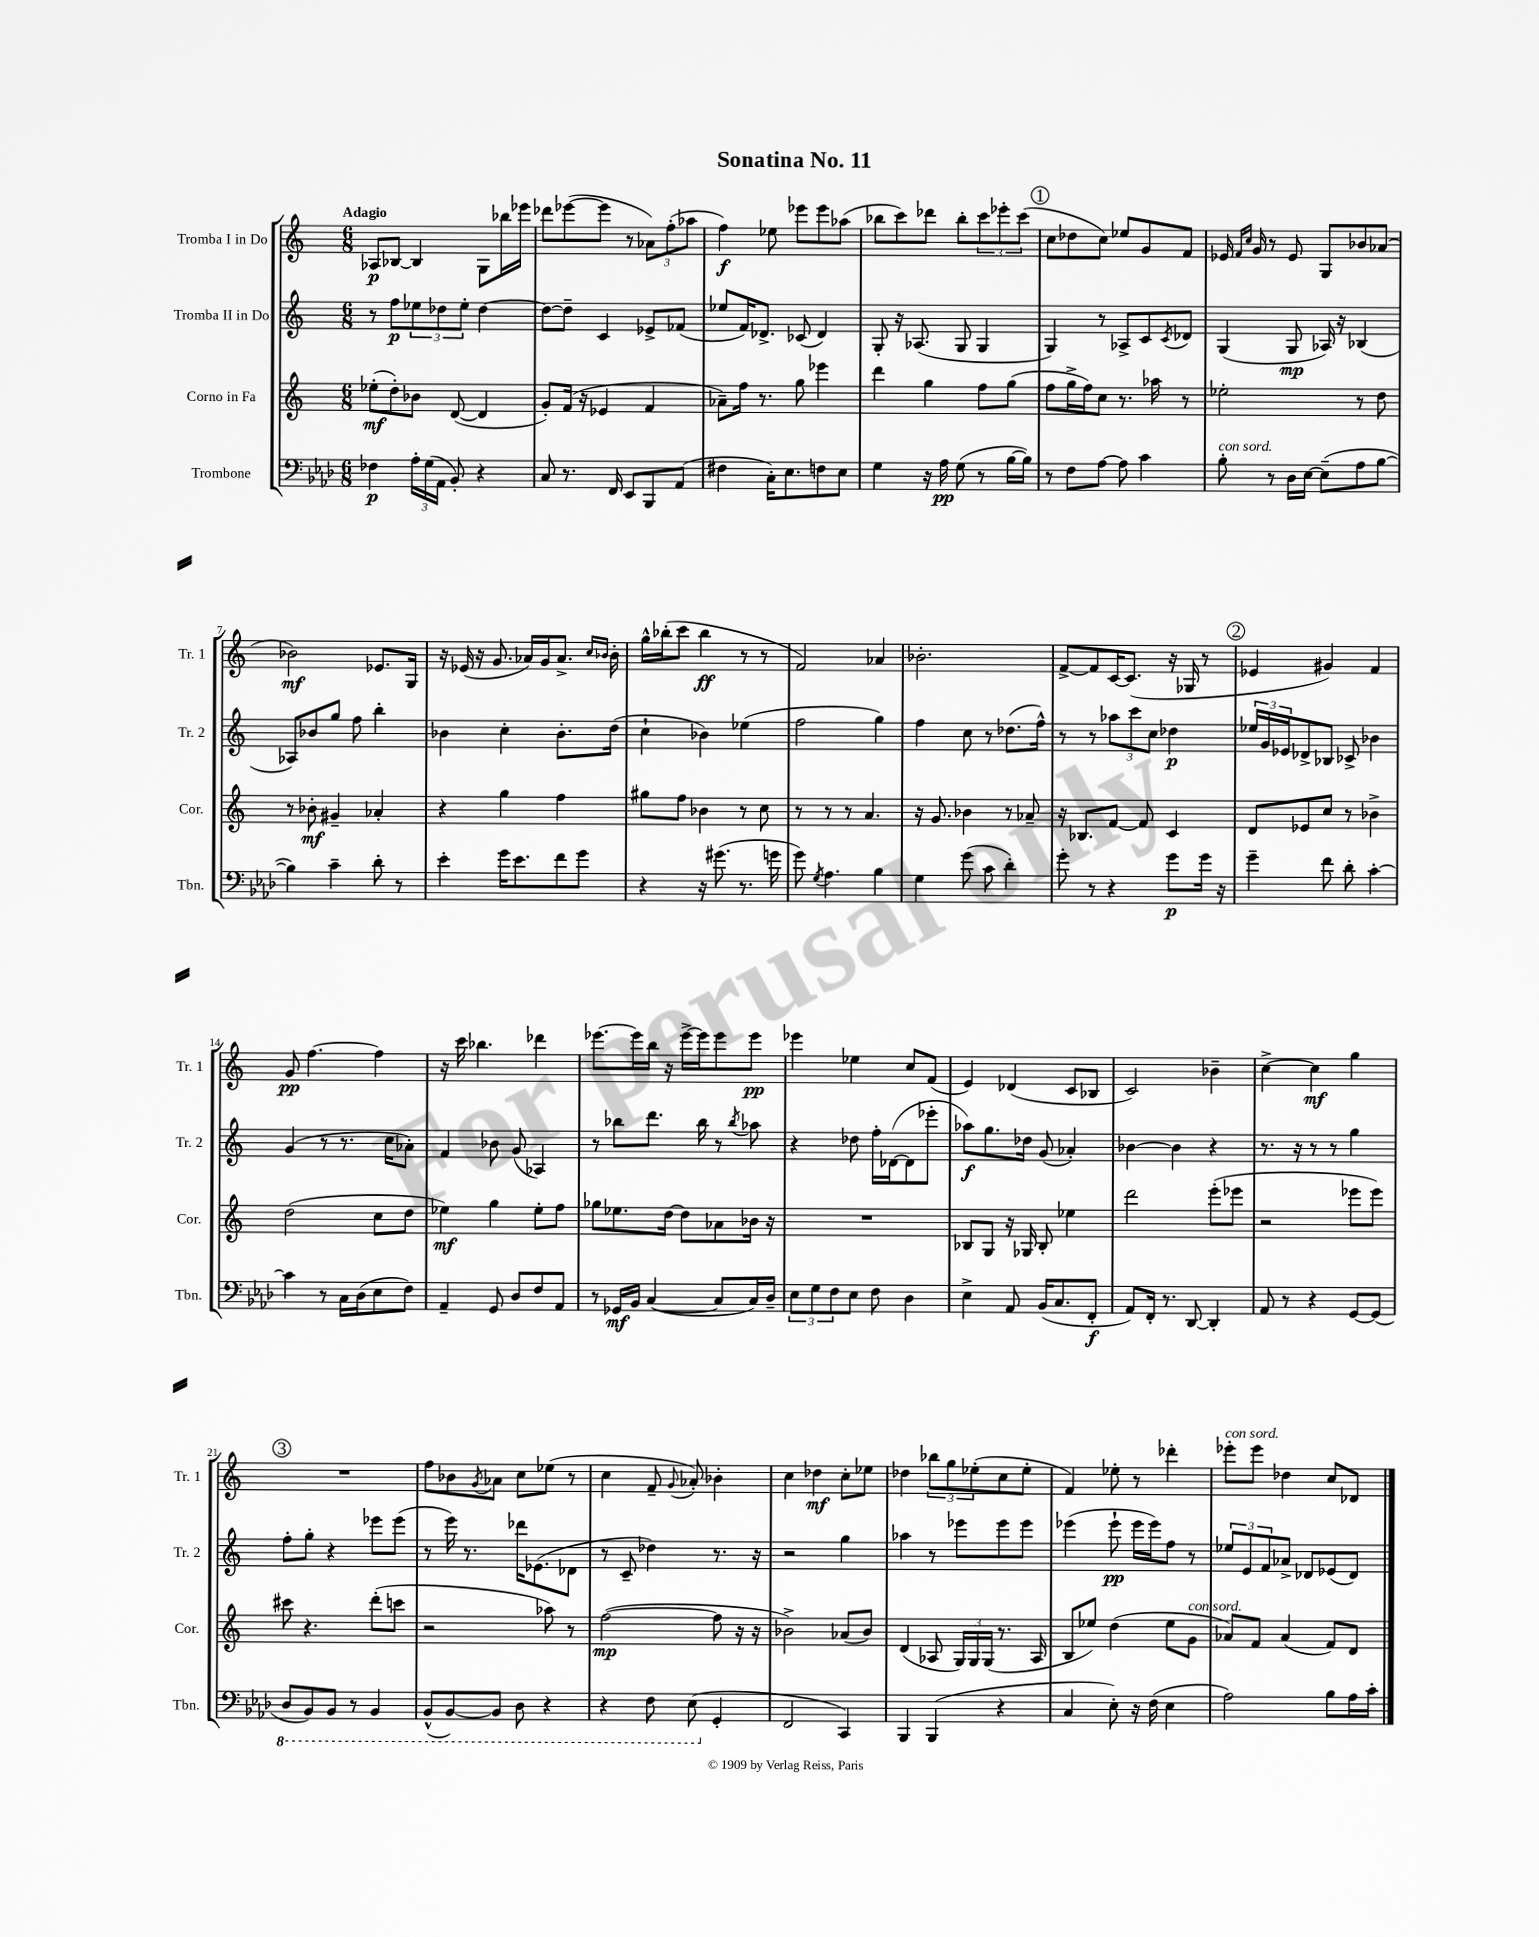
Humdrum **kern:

**kern	**kern	**kern	**kern
*staff4	*staff3	*staff2	*staff1
*clefF4	*clefG2	*clefG2	*clefG2
*k[b-e-a-d-]	*k[]	*k[]	*k[]
*M6/8	*M6/8	*M6/8	*M6/8
4F-	(8ee-'	8r	8A-
.	8dd')	8ff	[8B-
24A-'	8b-	12ee-	4B-]
(24G	.	.	.
24AA-	.	12dd-	.
8BB-')	([8d	.	.
.	.	12ee-'	.
4r	4d]	[4dd-	8G
.	.	.	16bb-
.	.	.	16eee-
=	=	=	=
8C	8g')	8dd-_	8ddd-
8.r	(16f	8dd-~]	([8eee-
.	16r	.	.
.	4e-	4c	8eee-]
16FF	.	.	.
8EE-	.	.	8r
8BBB-	4f	8e-^	12a-)
.	.	.	(12ff'
(8AA-	.	(8f-	.
.	.	.	12aa-
=	=	=	=
4F#	8a-~)	8ee-	4ff)
.	16ff	16f)	.
.	8.r	8.d-^	.
16C')	.	.	8ee-
8.E-	.	.	.
.	8gg	(8c-	8eee-
8F	4eee-	4d-)	8eee-
8E-	.	.	(8aa-
=	=	=	=
4G	4ddd	8G'	8bb-
.	.	16r	8ccc)
.	.	(8.A-	.
16r	4gg	.	8ddd-
16A-	.	.	.
(8G	.	8G	8bb-'
8r	8ff	4G	12ccc
.	.	.	12eee-'
[16B-	(8gg	.	.
.	.	.	(12ccc
16B-])	.	.	.
=	=	=	=
8r	8ff	4G)	8cc
8F	16gg^	.	8dd-
.	16ff)	.	.
[8A-	8cc	8r	8cc)
8A-]	8.r	8A-^	8ee-
4c	.	8c	8g
.	16aa-	.	.
.	.	8qc	.
.	8r	8d-	8f
=	=	=	=
8B-'	2ee-'	(4G	16e-
.	.	.	16qqf
.	.	.	16qqcc
.	.	.	16g
8r	.	.	8r
16D-	.	8G	8e-
[16E-	.	.	.
(8E-~]	.	16A-)	8G
.	.	16r	.
8A-	8r	(4B-	8b-
[8B-	8dd	.	(8a-
=	=	=	=
4B-])	8r	8A-)	2b-)
.	8b-'	8b-	.
4c~	4g#~	8gg	.
.	.	8ff	.
8d-'	4a-'	4bb'	8.e-
8r	.	.	.
.	.	.	16G
=	=	=	=
4e-'	4r	4b-	16r
.	.	.	(16e-
.	.	.	16r
.	.	.	8.g
16g	4gg	4cc'	.
8.e-	.	.	.
.	.	.	16a-)
.	.	.	16g
8f	4ff	8.b-'	8.a-^
8g	.	.	.
.	.	.	16qqcc
.	.	.	16qqb-
.	.	(16dd	16b-'
=	=	=	=
4r	8gg#	4cc`	16gg^^
.	.	.	(16bb-'
.	8ff	.	8ccc
16r	4b-	4b-)	4bb-
(8.g#	.	.	.
8.r	8r	(4ee-	8r
.	8cc	.	8r
16g	.	.	.
=	=	=	=
8g)	8r	2ff	2f)
8qG	.	.	.
4.A-	8r	.	.
.	8r	.	.
.	4.a	.	.
4B-	.	4gg)	4a-
=	=	=	=
4G	16r	4ff	2.b-'
.	8.g	.	.
(8g	4b-	8cc	.
8c	.	8r	.
4d-')	8r	(8.dd-	.
.	8a-~	.	.
.	.	16ff^^)	.
=	=	=	=
8g'	16r	8r	[8f^
.	8.B-	.	.
8r	.	8r	8f]
4r	[8f	12aa-	[16c
.	.	.	(8.c]
.	.	12ccc	.
.	8f]	.	.
.	.	12cc	.
8g	4c	4dd-	16r
.	.	.	16G-
16g	.	.	8r
16r	.	.	.
=	=	=	=
4g~	8d	24ee-	4e-
.	.	24g	.
.	.	24e-	.
.	8e-	8d-^	.
8f	8cc	8B-	4g#)
8d-'	8r	8c-^	.
[4c'	4b-^	4b-	4f
=	=	=	=
4c]	(2dd	(4g	8g
.	.	.	[4.ff
8r	.	8r	.
16C	.	8.r	.
(16D-	.	.	.
8E-	8cc	.	4ff]
.	.	16cc	.
8F)	8dd	8a-')	.
=	=	=	=
4AA-~	4ee-)	4f	16r
.	.	.	16ccc
.	.	.	4.bb-
8GG	4gg	8b-	.
8D-	.	(8g	.
8F	8ee-'	4A-)	4ddd-
8AA-	8ff	.	.
=	=	=	=
8r	8gg-	8r	[8.eee-
16GG-	8.ee-	8bb-	.
16BB-	.	.	16eee-]
([4C	.	8.ddd	16bb
.	[16dd	.	16r
.	8dd]	.	[16eee-^
.	.	16bb-	16eee-]
8C]	8a-	8r	8eee-
.	.	8qbb-	.
16C)	16b-	8aa-	8eee-
16D-~	16r	.	.
=	=	=	=
12E-	2.r	4r	4eee-
12G	.	.	.
12F	.	.	.
8E-	.	8dd-	4ee-
8F	.	16ff'	.
.	.	([16d-	.
4D-	.	8d-]	8cc
.	.	8eee-'	(8f
=	=	=	=
4E-^	8B-	8aa-)	4e)
.	8G	8.gg	.
8AA-	16r	.	(4d-
.	16G-	16dd-	.
(16BB-	8B-'	(8g	.
8.C	.	.	.
.	4ee-	4a-')	8c
8FF'	.	.	8B-
=	=	=	=
8AA-)	2ddd	[4b-	2c)
16FF'	.	.	.
8.r	.	.	.
.	.	4b-]	.
[8DD-	.	.	.
4DD-']	(8eee'	4r	4b-~
.	8eee-	.	.
=	=	=	=
8AA-	2r	8.r	[4cc^
8r	.	.	.
.	.	16r	.
4r	.	8r	4cc]
.	.	8r	.
[8GG	8eee-	4gg	4gg
(8GG]	8eee-)	.	.
=	=	=	=
8DD-	8ccc#	8ff'	2.r
8BBB-)	4.r	8gg'	.
8BBB-	.	4r	.
8r	.	.	.
4BBB-	(8ddd'	8eee-	.
.	8ccc	(8eee-	.
=	=	=	=
(8BBB-^^	2r	8r	8ff
[8BBB-)	.	16eee)	8b-
.	.	8.r	.
.	.	.	8qg
8BBB-]	.	.	8a-
8DD-	.	16ddd-	8cc
.	.	(8.e-	.
4r	8aa-)	.	(8ee-
.	8r	8d-	8r
=	=	=	=
4r	([2ff	8r	4cc
.	.	8c~	.
8FF	.	4dd-)	8f~
.	.	.	8qqg
(8EE-	.	.	8a-')
4GG'	8ff]	8.r	4b-'
.	16r	.	.
.	16r	16r	.
=	=	=	=
2FF	2b-^)	2r	4cc
.	.	.	4dd-
4CC)	(8a-	4gg	8cc'
.	8b-)	.	8ee-
=	=	=	=
4BBB-	(4d	4aa-	4dd-
(4BBB-	8A-	8r	12bb-
.	.	.	12gg
.	24G)	8eee-	.
.	24G	.	(12ee-'
.	(24G	.	.
4r	8.r	8eee-	8cc
.	.	8eee-	8ee-'
.	16A-	.	.
=	=	=	=
4C	8B	(4eee-	4f)
.	8ee-)	.	.
8E-')	(4dd	8eee-`	8ee-'
16r	.	16eee-	8r
(16F	.	16eee-)	.
4E-	8ee-	8ff	4ddd-'
.	8g	8r	.
=	=	=	=
2A-)	8a-)	12ee-	8eee-'
.	.	12e	.
.	8f	.	8eee-
.	.	12f	.
.	(4a-	8a-^	4dd-
.	.	8d-	.
8B-	8f)	(8e-	8cc
16A-	8d	8d-)	8d-
16c'	.	.	.
==	==	==	==
*-	*-	*-	*-
